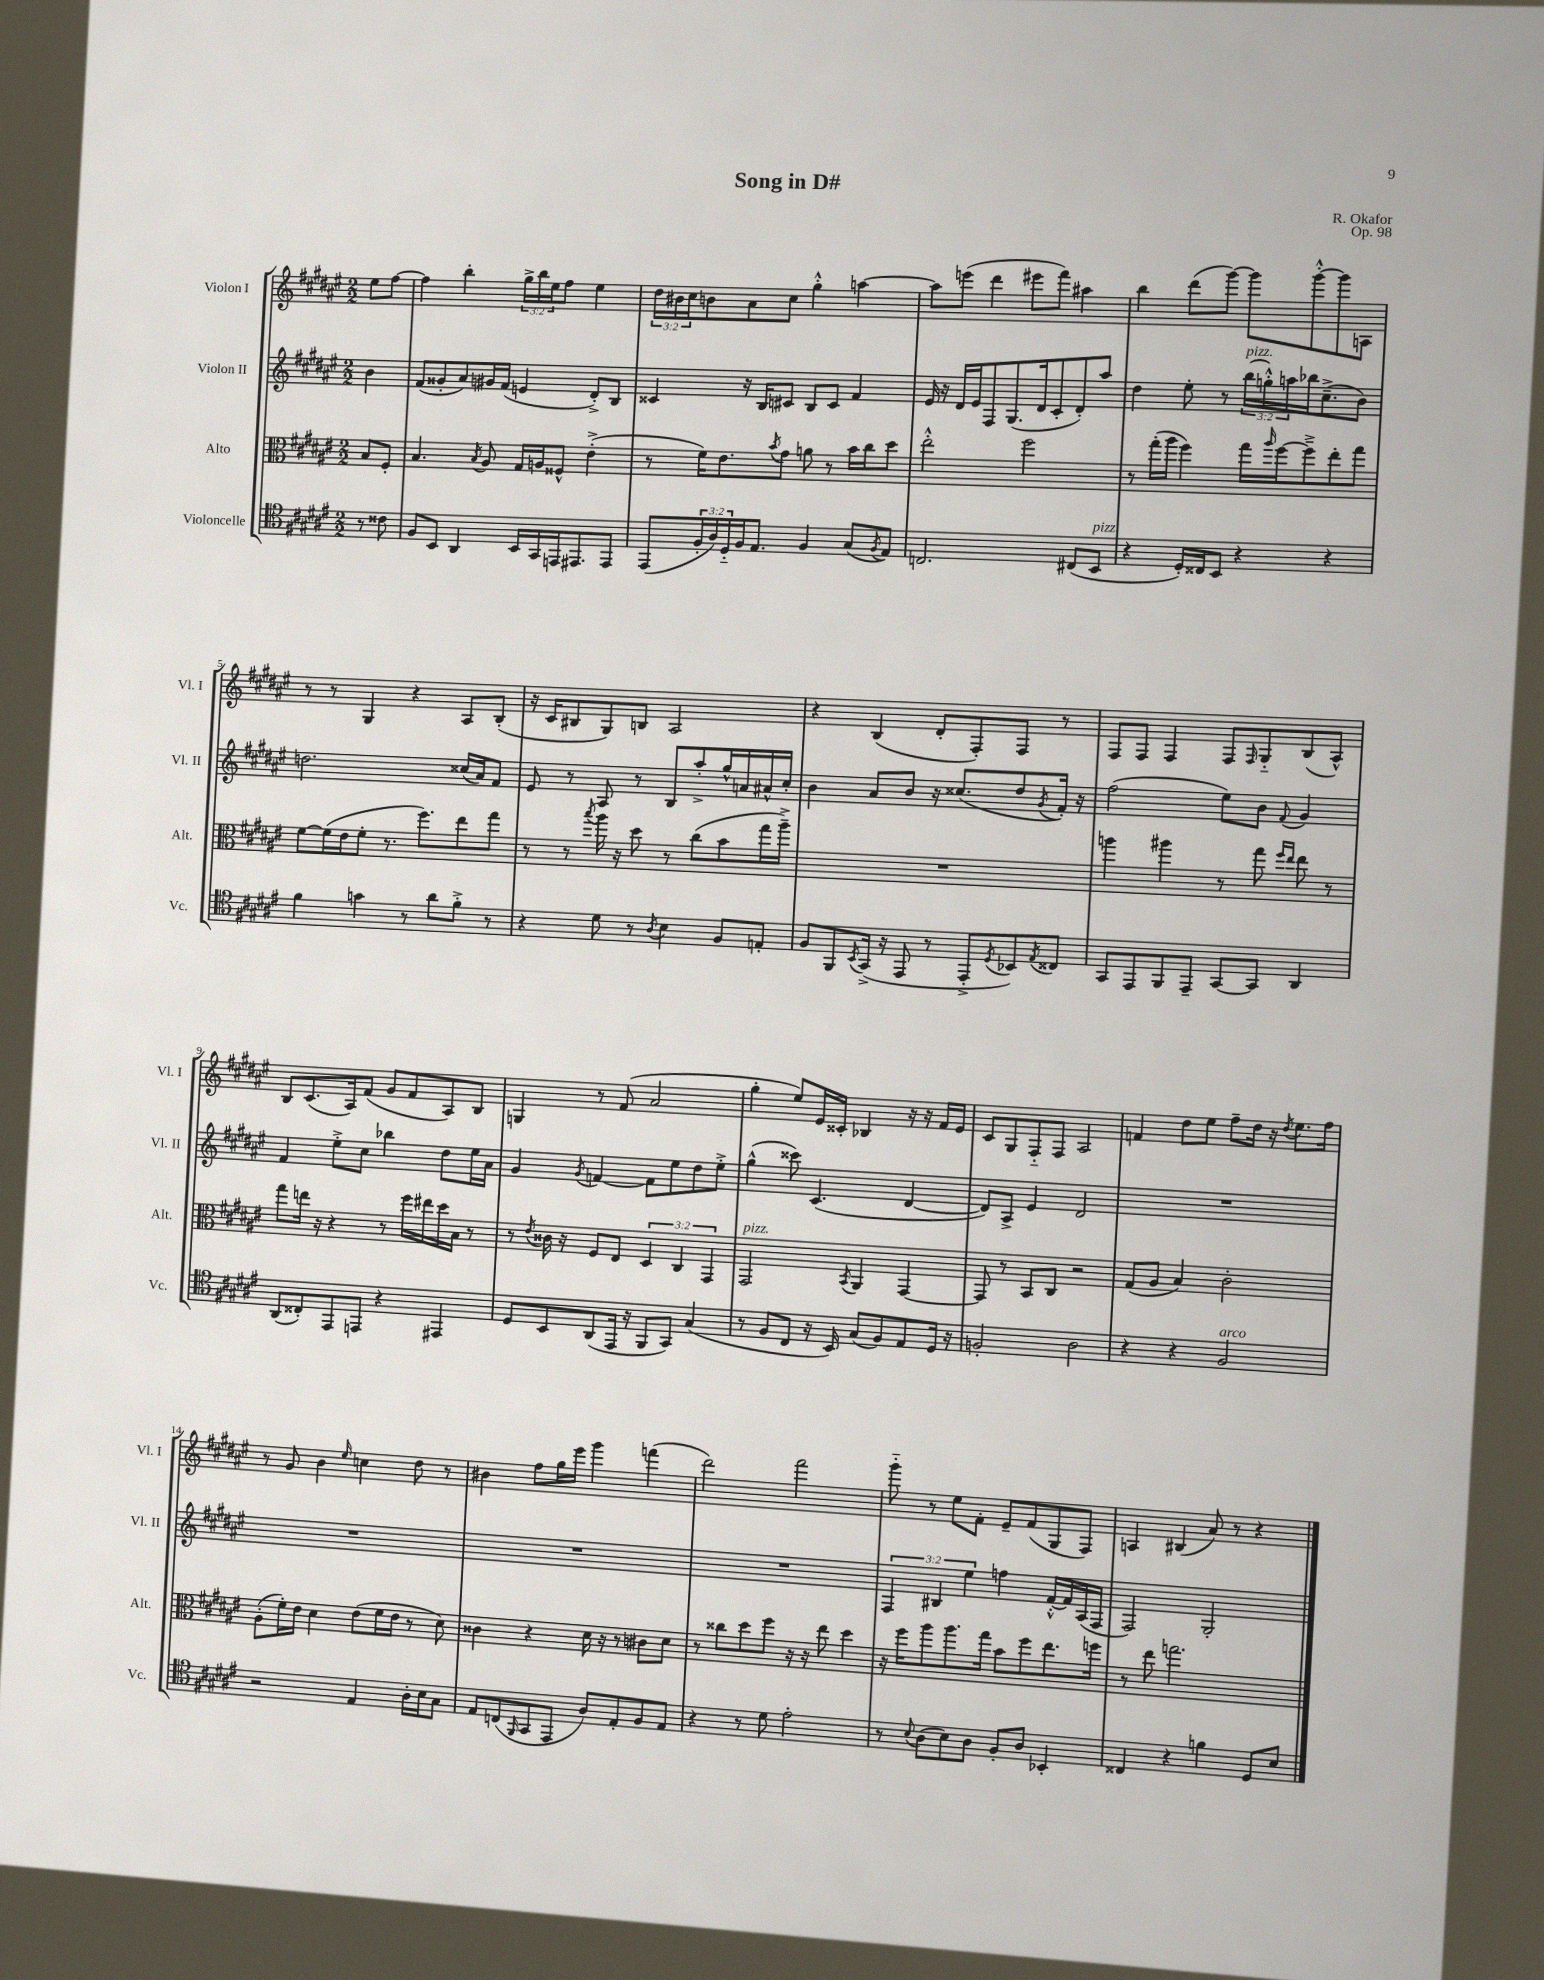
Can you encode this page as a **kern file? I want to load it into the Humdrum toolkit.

**kern	**kern	**kern	**kern
*staff4	*staff3	*staff2	*staff1
*clefC4	*clefC3	*clefG2	*clefG2
*k[f#c#g#d#a#e#]	*k[f#c#g#d#a#e#]	*k[f#c#g#d#a#e#]	*k[f#c#g#d#a#e#]
*M2/2	*M2/2	*M2/2	*M2/2
8r	8B	4b	8ee#
8c##	8F#'	.	[8ff#
=	=	=	=
8F#	4.B	(8f#	4ff#]
8BB	.	8g##'	.
4AA#	.	8a#)	4bb'
.	8qB	.	.
.	8A#	16g#	.
.	.	(16f#	.
16BB	16G#	4e	24gg#^
.	.	.	24bb
16GG#	16A	.	.
.	.	.	24ee#
16EE	8F##^^	.	8ff#
8.EE#	.	.	.
.	(4e#'^	8d#'^)	4ee#
8EE#	.	8B	.
=	=	=	=
(8EE#	8r	4c##	24dd#
.	.	.	24b#
.	.	.	24cc#
24F#'	16f#)	.	8b
24A#)	.	.	.
.	8.e#	.	.
24D#'~	.	.	.
16F#	.	16r	8a#
8.E#	.	16B	.
.	8qb	.	.
.	8g#	8c#	8cc#
4F#	8a	8B	4gg#'^^
.	8r	8c#	.
(8G#	16b	4f#	[4aa
.	16cc#	.	.
8qF#	.	.	.
8E#)	8dd#	.	.
=	=	=	=
2.C	2ee#'^^	16e#	8aa]
.	.	16r	.
.	.	16d#	(8eee
.	.	16e#	.
.	.	8F#	4ddd#
.	.	(8.G#	.
.	2ff#	.	8eee#
.	.	16d#	.
.	.	8c#'	8fff#)
(8C#	.	8d#')	4aa#
8BB	.	8aa#	.
=	=	=	=
4r	8r	4dd#	4bb
.	(16gg#'	.	.
.	16aa#	.	.
16D#')	4ff#)	8ee#'	(8ddd#
16C##	.	.	.
8BB	.	8r	[8ggg#)
4r	16gg#	(24bb	8ggg#]
.	.	24gg'^^)	.
.	16qqaa#	.	.
.	[16ff#	.	.
.	.	24aa	.
.	8ff#~^]	16bb-	[8ggg#'^^
.	.	(8.cc#~^	.
4r	8ee#'	.	8ggg#]
.	8gg#	8b)	8A
=	=	=	=
4f#	[8f#	2.dd	8r
.	(16f#]	.	8r
.	16e#	.	.
4g	8f#'	.	4G#
.	8.r	.	.
8r	.	.	4r
.	8.ff#)	.	.
8a#	.	.	.
8f#'^	8ee#	(16cc##	8A#
.	.	16a#)	.
8r	8gg#	8f#	(8B'
=	=	=	=
4r	8r	8e#	16r
.	.	.	16c#
.	8r	8r	8B#
.	8qbb	.	.
8d#	16aa#	8A#	8G#)
.	16r	.	.
8r	8dd#	8r	8B
8qA#	.	.	.
4B	8r	8B	2A#
.	(8cc#	8aa#'^	.
8F#	8b	16gg#^^	.
.	.	16a	.
8E'	16gg#	16a#^^	.
.	16aa#~^)	16cc#'	.
=	=	=	=
8F#	1r	4b	4r
8FF#	.	.	.
8qBB	.	.	.
(16GG#^	.	8a#	(4B
16r	.	.	.
8EE#	.	8b	.
8r	.	16r	8d#'
.	.	(8.cc##	.
8EE#'^	.	.	8F#')
8qD#	.	.	.
8BB-)	.	8dd#	8F#
8qE#	.	8qg#	.
8C##	.	16f#')	8r
.	.	16r	.
=	=	=	=
8GG#	4aa	(2ff#	8F#
8EE#	.	.	8F#
8FF#	4aa#	.	4F#
8EE#~	.	.	.
[8GG#	8r	8ee#)	8F#
.	.	.	16qqF#
8GG#]	8gg#	8b	8G#'~
.	16qqff#	.	.
.	16qqee#	8qqf#	.
4AA#	8ee#	4g#	(8B
.	8r	.	8A#^^)
=	=	=	=
(8AA#	8gg#	4f#	8B
8C##')	16ee	.	(8.c#
.	16r	.	.
8EE#	4r	8ee#'^	.
.	.	.	16A#)
8EE	.	8cc#	(8f#
4r	8r	4bb-	8g#
.	16ff#	.	8f#
.	16ee#	.	.
4EE#	16dd#	8dd#	8A#)
.	16B	.	.
.	8r	16ee#	8B
.	.	16a#	.
=	=	=	=
8D#	8r	4g#	4G
.	8qe#	.	.
8BB	16c##	.	.
.	16r	.	.
.	.	8qg#	.
(8AA#	8F#	[4f	8r
16EE#	8E#	.	(8f#
16r	.	.	.
8FF#	6D#	8f]	2a#
8GG#)	.	8ee#	.
.	6C#	.	.
(4G#	.	8dd#	.
.	6GG#	.	.
.	.	8ee#'^	.
=	=	=	=
8r	2GG#	(4gg#^^	4gg#'
8F#	.	.	.
8C#	.	8ccc##)	8ee#)
16r	.	(4.c#	16e#
16BB)	.	.	16c##'
.	8qBB	.	.
(8G#	4AA#	.	4B-
8F#)	.	.	.
8E#	[4GG#	[4d#	16r
.	.	.	16r
16D#	.	.	16f#
16r	.	.	16e#
=	=	=	=
2F'	8GG#]	8d#])	8c#
.	8r	8A#^	8G#
.	8BB	4e#	8F#'~
.	8C#	.	8F#
2A#	2r	2d#	2A#
=	=	=	=
4r	(8G#	1r	4f
.	8A#	.	.
4r	4B)	.	8dd#
.	.	.	8ee#
2F#	2c#'	.	8ff#~
.	.	.	16dd#
.	.	.	16r
.	.	.	8qdd#
.	.	.	8.ee#
.	.	.	16ff#
=	=	=	=
2r	(8A#'	1r	8r
.	16f#')	.	8g#
.	16e#	.	.
.	4d#	.	4b
.	.	.	16qqee#
4E#	(8e#	.	4cc
.	16f#	.	.
.	16e#	.	.
16A#'	8r	.	8dd#
16B	.	.	.
8G#	8d#)	.	8r
=	=	=	=
8E#	4c##	1r	4b#
(8C	.	.	.
16qqFF#	.	.	.
8GG#	4r	.	8ff#
8EE#	.	.	16gg#
.	.	.	16eee#
8A#)	16d#	.	4ggg#
.	16r	.	.
8E#'	8r	.	.
8F#	8c#	.	(4fff
8E#	8d#	.	.
=	=	=	=
4r	8r	1r	2ddd#)
.	8cc##	.	.
8r	8dd#	.	.
8d#	8ff#	.	.
2e#'	16r	.	2fff#
.	16r	.	.
.	8ee#	.	.
.	4dd#	.	.
=	=	=	=
8r	16r	6F#	8ggg#'~
.	16ff#	.	.
8qqB	.	.	.
(8A#	8aa#	.	8r
.	.	6B#	.
8B)	8.aa#	.	8ee#
.	.	6ee#	.
8A#	.	.	8f#'
.	16gg#	.	.
8F#'	8b	4ff	8e#~
8A#	8ff#	.	(8f#
4BB-'	8.ee#	[16f#'^^	8G#
.	.	16f#]	.
.	.	(16A#	8F#)
.	16ff	16F#	.
=	=	=	=
4C##	8r	2F#)	4A
.	8ee#	.	.
4r	2.gg	.	(4B#
4f	.	2G#'	8a#)
.	.	.	8r
8D#	.	.	4r
8B	.	.	.
==	==	==	==
*-	*-	*-	*-
